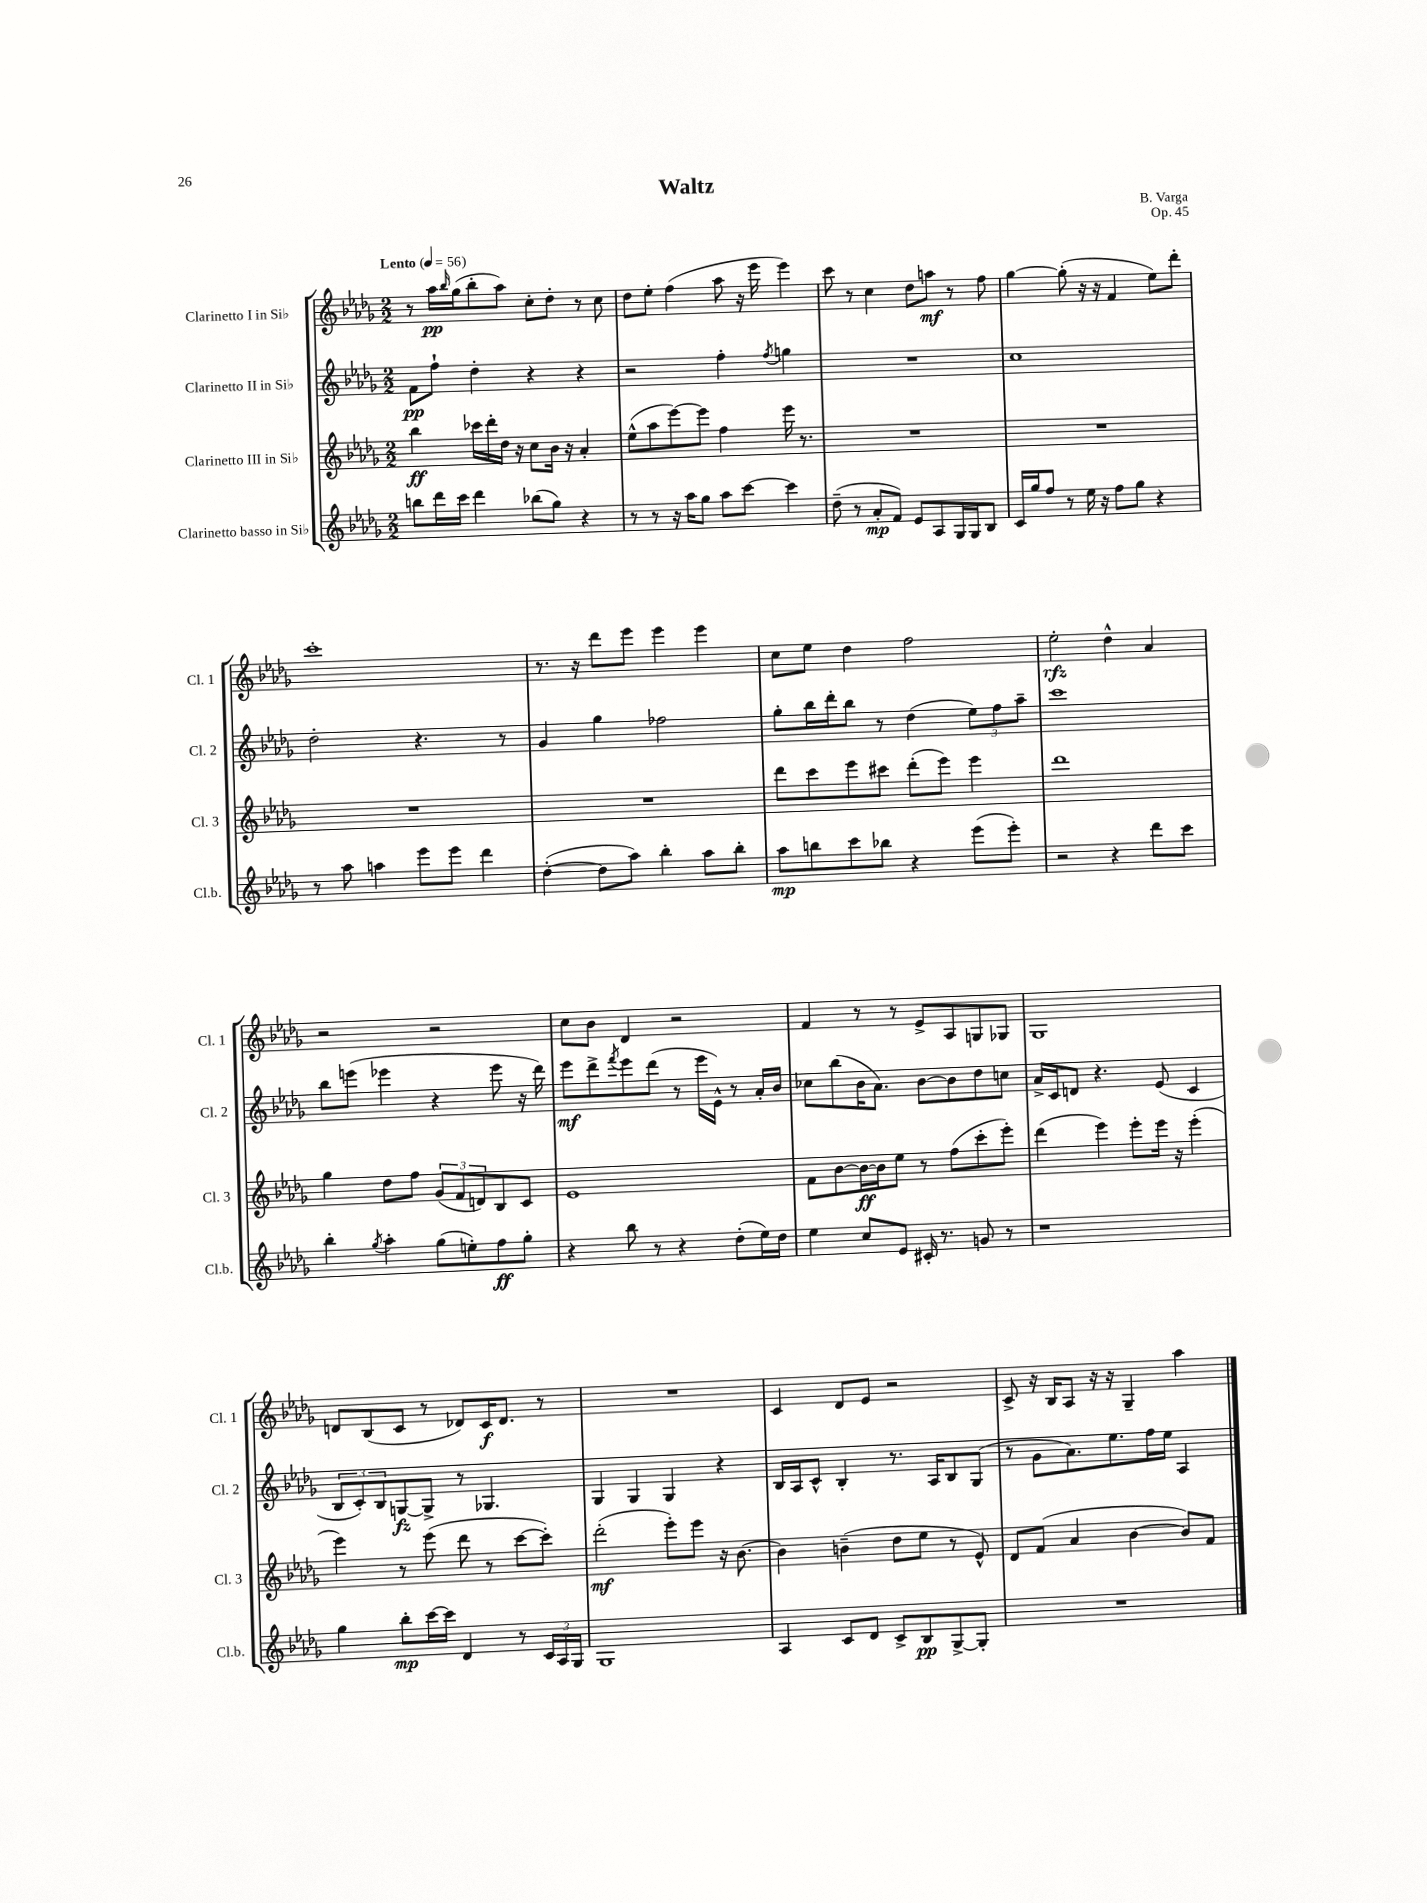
\header { title = "Waltz" composer = "B. Varga" opus = "Op. 45" }
<<
\new StaffGroup <<
\new Staff = "s0" \with { instrumentName = "Clarinetto I in Sib" shortInstrumentName = "Cl. 1" } {
    \clef treble \key des \major \numericTimeSignature \time 2/2 \tempo "Lento" 4 = 56
    r8 aes''16\pp \grace { bes''16 } ges''16( bes''8-. aes''8) c''8-. des''8-. r8 c''8 |
    des''8 ees''8-. f''4( aes''8 r16 ees'''16 ees'''4) |
    c'''8 r8 c''4 des''8 a''8\mf r8 f''8 |
    ges''4~ ges''8-.( r16 r16 f'4 ees''8) des'''8-. |
    c'''1-. |
    r8. r16 des'''8 ees'''8 ees'''4 ees'''4 |
    c''8 ees''8 des''4 f''2 |
    ees''2-.\rfz des''4-^ aes'4 |
    r2 r2 |
    c''8 bes'8 des'4 r2 |
    f'4 r8 r8 ees'8-> aes8 g8 ges8 |
    ges1 |
    d'8 bes8( c'8 r8 des'8) c'16\f des'8. r8 |
    R1 |
    c'4 des'8 ees'8 r2 |
    c'8-> r16 bes16 aes8 r16 r16 ges4-- aes''4 \bar "|." |
}
\new Staff = "s1" \with { instrumentName = "Clarinetto II in Sib" shortInstrumentName = "Cl. 2" } {
    \clef treble \key des \major \numericTimeSignature \time 2/2
    f'8\pp f''8-! des''4-. r4 r4 |
    r2 f''4-. \acciaccatura { f''8 } g''4 |
    R1 |
    c''1 |
    des''2-. r4. r8 |
    ges'4 ges''4 fes''2 |
    ges''8-. bes''16 des'''16-. bes''8 r8 des''4( \tuplet 3/2 { ees''8) f''8 aes''8-- } |
    c'''1 |
    bes''8 e'''8( ees'''4 r4 ees'''8 r16 des'''16) |
    ees'''8\mf des'''8-> \acciaccatura { f'''8 } ees'''8 des'''8( r8 ees'''16 ees'16-^) r8 aes'16-. bes'16 |
    ces''8 bes''8( bes'16 aes'8.) bes'8~ bes'8 des''8 c''8 |
    aes'16-> c'16 d'8 r4. ees'8( c'4 |
    \tuplet 3/2 { bes8 c'8-.) bes8 } g8~\fz g8-> r8 ges4. |
    ges4 ges4 ges4 r4 |
    bes16 aes16 c'8-^ bes4-. r8. aes16 bes8 ges8( |
    r8 ges'8 aes'8.) ees''8. f''16 ees''16 aes4 \bar "|." |
}
\new Staff = "s2" \with { instrumentName = "Clarinetto III in Sib" shortInstrumentName = "Cl. 3" } {
    \clef treble \key des \major \numericTimeSignature \time 2/2
    bes''4\ff ces'''16 des'''16-. des''16 r16 c''8 bes'16 r16 aes'4-. |
    ees''8-^( aes''8 ees'''8~) ees'''8 f''4 ees'''16 r8. |
    R1 |
    R1 |
    R1 |
    R1 |
    des'''8 c'''8 ees'''8 cis'''8 des'''8-.( ees'''8) ees'''4 |
    des'''1 |
    ges''4 des''8 f''8 \tuplet 3/2 { ges'8( f'8 d'8) } bes8 c'8 |
    ees'1 |
    f'8 bes'8~ bes'16~\ff bes'16 ees''8 r8 f''8( c'''8-. ees'''8-.) |
    des'''4( ees'''4) ees'''8-. ees'''16 r16 ees'''4-.( |
    ees'''4) r8 ees'''8( des'''8 r8 c'''8~ c'''8-.) |
    des'''2-.\mf( ees'''8-.) ees'''8 r16 bes'8.~ |
    bes'4 b'4--( des''8 ees''8 r8 ees'8-^) |
    des'8 f'8( aes'4 bes'4~ bes'8) f'8 \bar "|." |
}
\new Staff = "s3" \with { instrumentName = "Clarinetto basso in Sib" shortInstrumentName = "Cl.b." } {
    \clef treble \key des \major \numericTimeSignature \time 2/2
    b''8 des'''16 c'''16 des'''4 bes''8( ges''8) r4 |
    r8 r8 r16 aes''16 ges''8 aes''8 c'''8~ c'''4 |
    des''8--( r8 aes'8-.\mp f'8) ees'8 aes8 ges16 ges16 bes8 |
    c'16 ges''16 f''8 r8 ees''16 r16 f''8 ges''8 r4 |
    r8 aes''8 a''4 ees'''8 ees'''8 des'''4 |
    des''4~-.( des''8 aes''8) bes''4-. aes''8 bes''8-. |
    aes''8\mp b''8 c'''8 bes''8 r4 ees'''8( ees'''8-.) |
    r2 r4 des'''8 c'''8 |
    bes''4-. \acciaccatura { ges''8 } aes''4-. ges''8( e''8-.) f''8\ff ges''8-. |
    r4 bes''8 r8 r4 des''8-.( ees''16) des''16 |
    ees''4 c''8 ees'8 cis'16-. r8. g'8 r8 |
    r1 |
    ges''4 bes''8-.\mp c'''16~ c'''16 des'4 r8 \tuplet 3/2 { c'16 aes16 ges16 } |
    ges1 |
    aes4 c'8 des'8 c'8-> bes8\pp ges8~-> ges8-. |
    R1 \bar "|." |
}
>>
>>
\layout { \context { \Score \remove "Bar_number_engraver" } }
